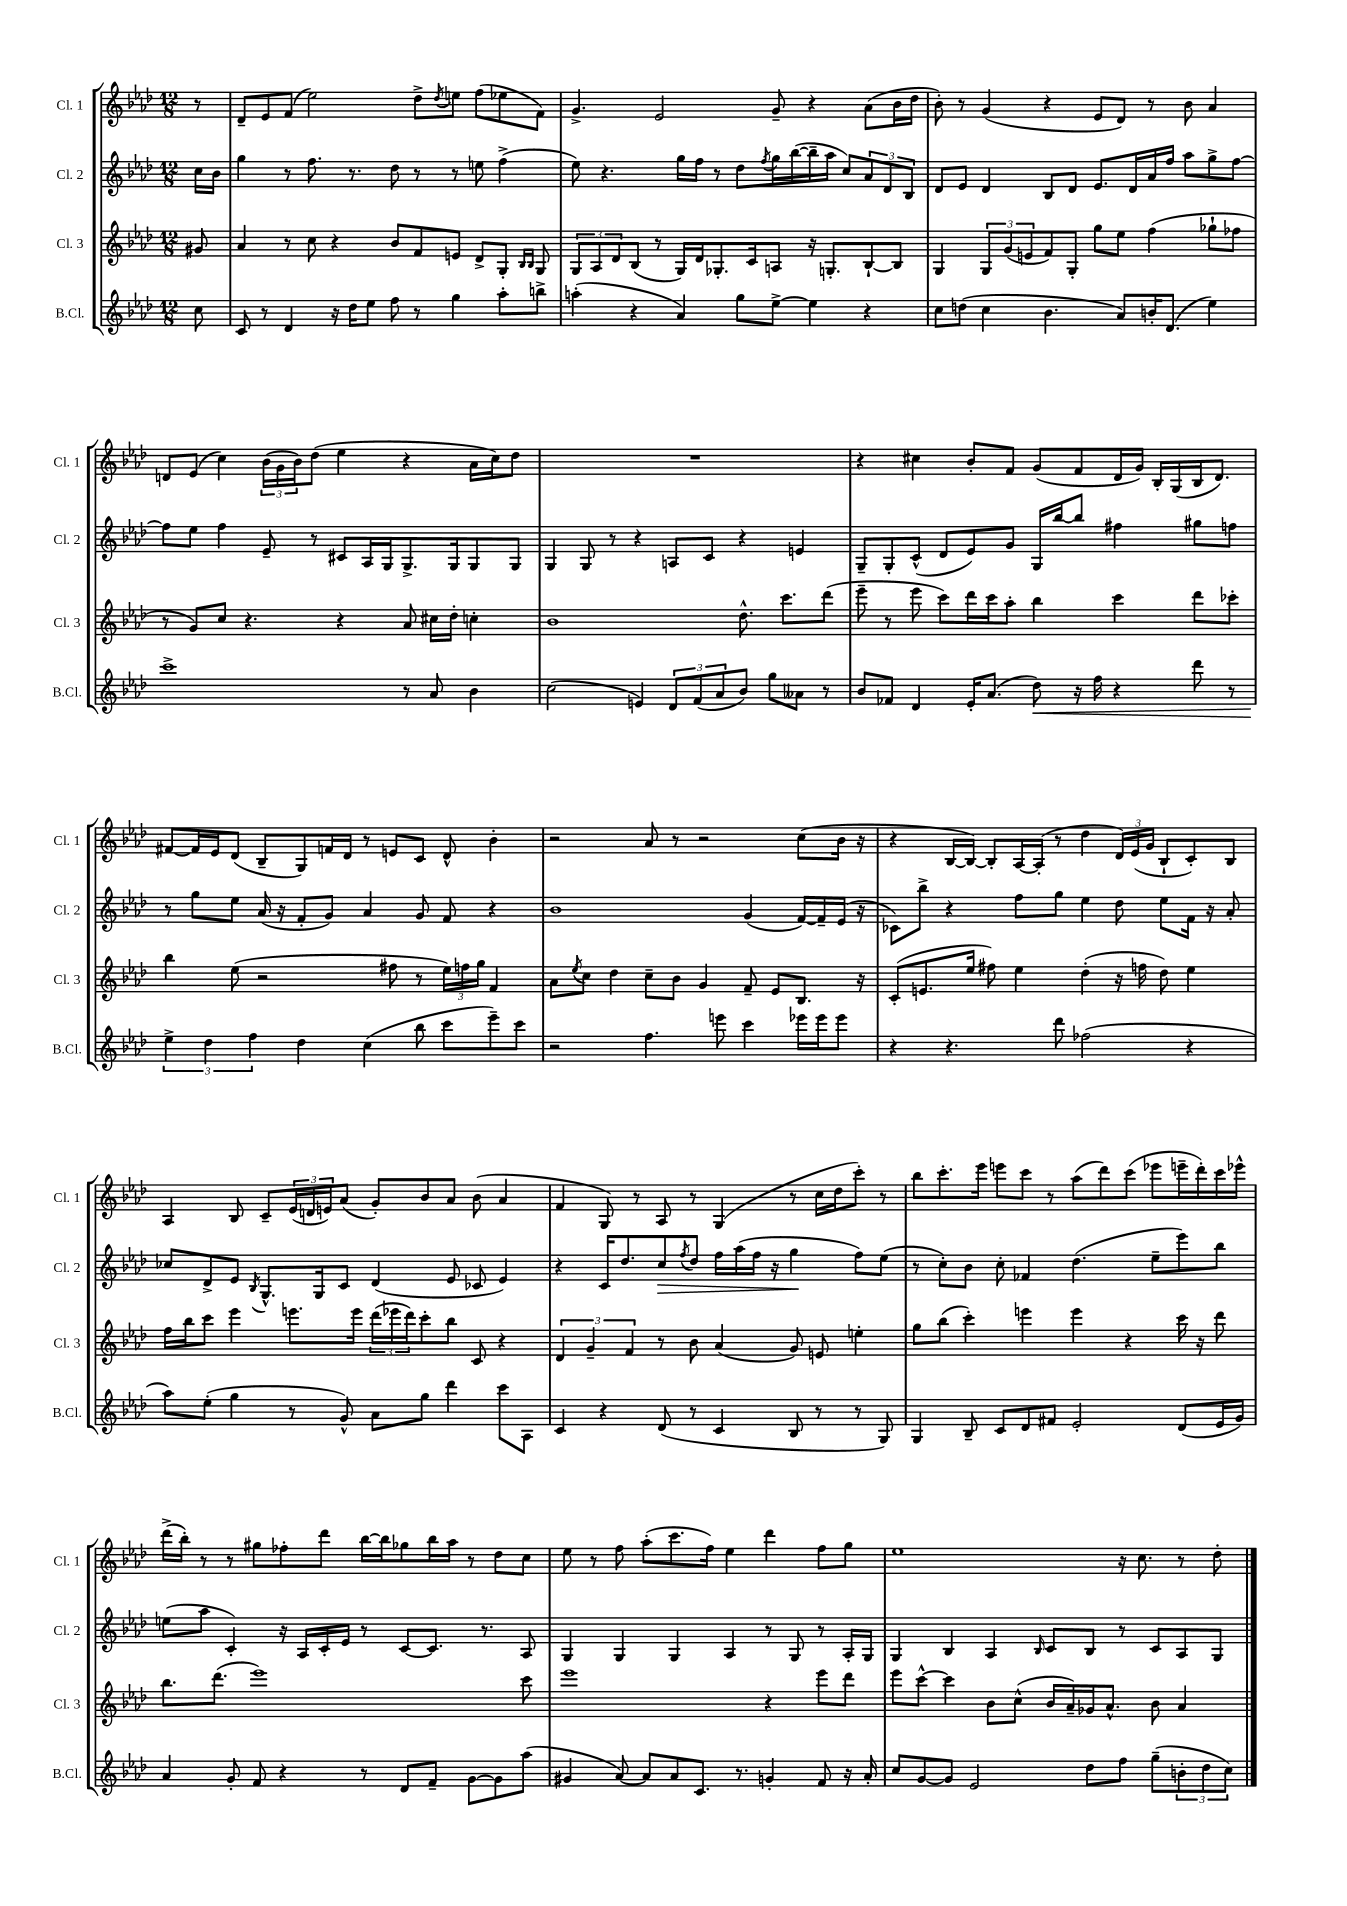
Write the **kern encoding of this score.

**kern	**dynam	**kern	**kern	**dynam	**kern
*part4	*part4	*part3	*part2	*part2	*part1
*staff4	*staff4	*staff3	*staff2	*staff2	*staff1
*I"B.Cl.	*	*I"Cl. 3	*I"Cl. 2	*	*I"Cl. 1
*I'B.Cl.	*	*I'Cl. 3	*I'Cl. 2	*	*I'Cl. 1
*clefG2	*	*clefG2	*clefG2	*	*clefG2
*k[b-e-a-d-]	*	*k[b-e-a-d-]	*k[b-e-a-d-]	*	*k[b-e-a-d-]
*M12/8	*	*M12/8	*M12/8	*	*M12/8
=	=	=	=	=	=
8cc\	.	8g#X/	16cc\LL	.	8r
.	.	.	16b-\JJ	.	.
=1	=1	=1	=1	=1	=1
8c/	.	4a-/	4gg\	.	8d-~/L
8r	.	.	.	.	8e-/
4d-/	.	8r	8r	.	(8f/J
.	.	8cc\	8.ff\	.	2ee-\)
16r	.	4r	.	.	.
16dd-\KL	.	.	8.r	.	.
8ee-\J	.	.	.	.	.
8ff\	.	8b-/L	8dd-\	.	.
8r	.	8f/	8r	.	8dd-^\L
.	.	.	.	.	8qdd-/
4gg\	.	8en/J	8r	.	8een\J
.	.	8d-^/L	8een\	.	(8ff\L
8aa-'\L	.	8G'/J	(4ff^\	.	8ee-X\
.	.	16qqB-/LL	.	.	.
.	.	16qqB-/JJ	.	.	.
8bbn^\J	.	8G/	.	.	8f\J)
=2	=2	=2	=2	=2	=2
(4aan'\	.	12G/L	8ee-\)	.	4.g^/
.	.	12A-/	.	.	.
.	.	.	4.r	.	.
.	.	12d-/	.	.	.
4r	.	(8B-/J	.	.	.
.	.	8r	.	.	2e-/
4a-/)	.	16G/LL)	16gg\LL	.	.
.	.	16d-/J	16ff\JJ	.	.
.	.	8.G-X'/	8r	.	.
8gg\L	.	.	8dd-\L	.	.
.	.	16c/k	.	.	.
.	.	.	8qff/	.	.
[8ee-^\J	.	8An/J	16gg\L	.	8g~/
.	.	.	([16bb-\	.	.
4ee-\]	.	16r	16bb-~\]	.	4r
.	.	8.Gn'/L	16aa-\JJ	.	.
.	.	.	8cc/L)	.	.
4r	.	[8B-`/	12a-/	.	(8a-\L
.	.	.	12d-/	.	.
.	.	8B-/J]	.	.	16b-\L
.	.	.	12B-/J	.	.
.	.	.	.	.	16dd-\JJ
=3	=3	=3	=3	=3	=3
8cc\L	.	4G/	8d-/L	.	8b-'\)
(8ddn\J	.	.	8e-/J	.	8r
4cc\	.	12G/L	4d-/	.	(4g/
.	.	(12g/	.	.	.
.	.	12en/	.	.	.
4.b-\	.	8f/)	8B-/L	.	4r
.	.	8G'/J	8d-/J	.	.
.	.	8gg\L	8.e-/L	.	8e-/L
8a-/L)	.	8ee-\J	.	.	8d-/J)
.	.	.	16d-/L	.	.
16bn'/K	.	(4ff\	16a-/	.	8r
(8.d-/J	.	.	16ff/JJ	.	.
.	.	.	8aa-\L	.	8b-\
4ee-\)	.	8gg-X`\L	8gg^\	.	4a-/
.	.	8ff-X\J	[8ff\J	.	.
!!LO:LB:g=z
=4	=4	=4	=4	=4	=4
1ccc^	.	8r	8ff\L]	.	8dn/L
.	.	8g/L)	8ee-\J	.	(8e-/J
.	.	8cc/J	4ff\	.	4cc\)
.	.	4.r	.	.	.
.	.	.	8e-~/	.	(24b-\LL
.	.	.	.	.	24g\
.	.	.	.	.	24b-\J)
.	.	.	8r	.	(8dd-\J
.	.	4r	8c#X/L	.	4ee-\
.	.	.	16A-/L	.	.
.	.	.	16G/J	.	.
8r	.	8a-/	8.G^/	.	4r
8a-/	.	16cc#X\LL	.	.	.
.	.	16dd-'\JJ	16G/k	.	.
4b-\	.	4ccn'\	8G/	.	16a-\LL
.	.	.	.	.	16cc\J)
.	.	.	8G/J	.	8dd-\J
=5	=5	=5	=5	=5	=5
(2cc\	.	1b-	4G/	.	1.r
.	.	.	8G/	.	.
.	.	.	8r	.	.
4en/)	.	.	4r	.	.
12d-/L	.	.	8An/L	.	.
(12f/	.	.	.	.	.
.	.	.	8c/J	.	.
12a-/	.	.	.	.	.
8b-/J)	.	8.dd-^^\	4r	.	.
8gg\L	.	.	.	.	.
.	.	8.ccc\L	.	.	.
8a--X\J	.	.	4en/	.	.
8r	.	(8ddd-\J	.	.	.
=6	=6	=6	=6	=6	=6
8b-/L	.	8eee-~\	8G~/L	.	4r
8f-X/J	.	8r	8G'/	.	.
4d-/	.	8eee-\	(8c^^/J	.	4cc#X\
.	.	8ccc\L)	8d-/L	.	.
16e-'/KL	.	16ddd-\L	8e-/)	.	8b-'/L
(8.a-/J	.	16ccc\J	.	.	.
.	.	8aa-'\J	8g/J	.	8f/J
!	!LO:HP:b	!	!	!	!
8dd-\)	<	4bb-\	16G/LL	.	(8g/L
.	.	.	[16bb-/J	.	.
16r	.	.	8bb-/J]	.	8f/
16ff\	.	.	.	.	.
4r	.	4ccc\	4ff#X\	.	16d-/L
.	.	.	.	.	16g/JJ)
.	.	.	.	.	16B-'/LL
.	.	.	.	.	(16G/
8ddd-\	.	8ddd-\L	8gg#X\L	.	16B-/J
.	.	.	.	.	8.d-/J)
8r	.	8ccc-X'\J	8ffn\J	.	.
!!LO:LB:g=z
=7	=7	=7	=7	=7	=7
6ee-^\	.	4bb-\	8r	.	[8f#X/L
.	.	.	8gg\L	.	16f#/L]
6dd-\	[	.	.	.	.
.	.	.	.	.	16e-/J
.	.	(8ee-\	8ee-\J	.	(8d-/J
6ff\	.	.	.	.	.
.	.	2r	(16a-/	.	8B-~/L
.	.	.	16r	.	.
4dd-\	.	.	8f'/L	.	8G/)
.	.	.	8g/J)	.	16fn/L
.	.	.	.	.	16d-/JJ
(4cc\	.	.	4a-/	.	8r
.	.	8ff#X\	.	.	8en/L
8bb-\	.	8r	8g/	.	8c/J
8ccc\L	.	24ee-\LL)	8f/	.	8d-^^/
.	.	24ffn\	.	.	.
.	.	24gg\JJ	.	.	.
8eee-~\)	.	4f/	4r	.	4b-'\
8ccc\J	.	.	.	.	.
=8	=8	=8	=8	=8	=8
2r	.	8a-\L	1b-	.	2r
.	.	8qee-/	.	.	.
.	.	8cc\J	.	.	.
.	.	4dd-\	.	.	.
4.ff\	.	8cc~\L	.	.	8a-/
.	.	8b-\J	.	.	8r
.	.	4g/	.	.	2r
8eeen\	.	.	.	.	.
4ccc\	.	8f~/	(4g/	.	.
.	.	8e-/L	.	.	.
16eee-X\LL	.	8.B-/J	[16f/LL)	.	(8cc\L
16eee-\J	.	.	16f~/]	.	.
8eee-\J	.	.	(16e-/JJ	.	16b-\Jk
.	.	16r	16r	.	16r
=9	=9	=9	=9	=9	=9
4r	.	(8c'/L	8c-X\L)	.	4r
.	.	8.en/	8bb-^\J	.	.
4.r	.	.	4r	.	[16B-/LL
.	.	16ee-/Jk	.	.	16B-/JJ_)
.	.	8ff#X\)	.	.	8B-'/L]
.	.	4ee-\	8ff\L	.	[16A-/L
.	.	.	.	.	(16A-'/JJ]
8ddd-\	.	.	8gg\J	.	8r
(2ff-X\	.	(4dd-'\	4ee-\	.	4dd-\
.	.	16r	8dd-\	.	24d-/LL)
.	.	.	.	.	(24e-/
.	.	16ffn\	.	.	.
.	.	.	.	.	24g/JJ
.	.	8dd-\)	8ee-\L	.	8B-`/L
4r	.	4ee-\	16f\Jk	.	8c'/)
.	.	.	16r	.	.
.	.	.	8a-'/	.	8B-/J
!!LO:LB:g=z
=10	=10	=10	=10	=10	=10
8aa-\L)	.	16ff\LL	8cc-X/L	.	4A-/
.	.	16bb-\J	.	.	.
(8ee-'\J	.	8ccc\J	8d-^/	.	.
4gg\	.	4eee-\	8e-/J	.	8B-/
.	.	.	8qB-/	.	.
.	.	.	8.G^^/L	.	8c~/L
8r	.	8.eeen\L	.	.	(24e-/L
.	.	.	.	.	24dn/
.	.	.	16G/k	.	.
.	.	.	.	.	24en/J)
8g^^/)	.	.	8c/J	.	(8a-/J
.	.	16eee\Jk	.	.	.
8a-\L	.	(24ddd-\LL	(4d-/	.	8g'/L)
.	.	24eee-X\	.	.	.
.	.	24ddd-\J)	.	.	.
8gg\J	.	8ccc'\	.	.	8b-/
4ddd-\	.	8bb-\J	8e-/	.	8a-/J
.	.	8c/	8c-X/	.	(8b-\
8ccc\L	.	4r	4e-/)	.	4a-/
8A-\J	.	.	.	.	.
=11	=11	=11	=11	=11	=11
4c/	.	6d-/	4r	.	4f/
.	.	6g~/	.	.	.
4r	.	.	16c/KL	.	8G/)
.	.	.	8.dd-/	.	.
.	.	6f/	.	.	.
.	.	.	.	.	8r
!	!	!	!	!LO:HP:b	!
(8d-/	.	8r	8cc/	>	8A-/
.	.	.	8qff/	.	.
8r	.	8b-\	8dd-/J	.	8r
4c/	.	(4a-/	16ff\LL	.	(4G/
.	.	.	(16aa-\	.	.
.	.	.	16ff\JJ	.	.
.	.	.	16r	.	.
8B-/	.	8g/)	4gg\	.	8r
8r	.	8en/	.	.	16cc\LL
.	.	.	.	.	16dd-\J
8r	.	4een'\	8ff\L)	]	8ccc'\J)
8G/)	.	.	(8ee-\J	.	8r
=12	=12	=12	=12	=12	=12
4G/	.	8gg\L	8r	.	8bb-\L
.	.	(8bb-\J	8cc'\L)	.	8.ccc'\
8B-~/	.	4ccc'\)	8b-\J	.	.
.	.	.	.	.	16eee-\Jk
8c/L	.	.	8cc'\	.	8eeen\L
8d-/	.	4eeen\	4f-X/	.	8ccc\J
8f#X/J	.	.	.	.	8r
2e-'/	.	4eee\	(4.dd-\	.	(8aa-\L
.	.	.	.	.	8ddd-\)
.	.	4r	.	.	(8ccc\J
.	.	.	8ee-~\L	.	8eee-X\L
(8d-/L	.	16ccc\	8eee-\)	.	16eeen~\L
.	.	16r	.	.	16ddd-'\)
16e-/L	.	8ddd-\	8bb-\J	.	16ccc\
16g/JJ)	.	.	.	.	16eee-X^^\JJ
!!LO:LB:g=z
=13	=13	=13	=13	=13	=13
4a-/	.	8.bb-\L	(8een\L	.	(16ddd-^\LL
.	.	.	.	.	16bb-'\JJ)
.	.	.	8aa-\J	.	8r
.	.	(8.ddd-\J	.	.	.
8g'/	.	.	4c'/)	.	8r
8f/	.	1eee-)	.	.	8gg#X\L
4r	.	.	16r	.	8ff-X'\
.	.	.	16A-/LL	.	.
.	.	.	16c'/	.	8ddd-\J
.	.	.	16e-/JJ	.	.
8r	.	.	8r	.	[16bb-\LL
.	.	.	.	.	16bb-\J]
8d-/L	.	.	[8c/L	.	8gg-X\
8f~/J	.	.	8.c/J]	.	16bb-\L
.	.	.	.	.	16aa-\JJ
[8g\L	.	.	.	.	8r
.	.	.	8.r	.	.
8g\]	.	.	.	.	8dd-\L
(8aa-\J	.	8ccc\	8A-/	.	8cc\J
=14	=14	=14	=14	=14	=14
4g#X/	.	1eee-	4G/	.	8ee-\
.	.	.	.	.	8r
[8a-/)	.	.	4G/	.	8ff\
8a-/L]	.	.	.	.	(8aa-'\L
8a-/	.	.	4G/	.	8.ccc\
8.c/J	.	.	.	.	.
.	.	.	.	.	16ff\Jk)
.	.	.	4A-/	.	4ee-\
8.r	.	.	.	.	.
4gn'/	.	4r	8r	.	4ddd-\
.	.	.	8G/	.	.
8f/	.	8eee-\L	8r	.	8ff\L
16r	.	8ddd-\J	16A-'/LL	.	8gg\J
16a-'/	.	.	16G/JJ	.	.
=15	=15	=15	=15	=15	=15
8cc/L	.	8eee-\L	4G/	.	1ee-
[8g/	.	[8ccc^^\J	.	.	.
8g/J]	.	4ccc\]	4B-/	.	.
2e-/	.	.	.	.	.
.	.	8b-\L	4A-/	.	.
.	.	(8cc^^\J	.	.	.
.	.	.	16qqB-/	.	.
.	.	16b-/LL	8c/L	.	.
.	.	16a-~/)	.	.	.
8dd-\L	.	16g-X/J	8B-/J	.	.
.	.	8.a-^^/J	.	.	.
8ff\J	.	.	8r	.	16r
.	.	.	.	.	8.cc\
(8gg~\L	.	8b-\	8c/L	.	.
12bn'\	.	4a-/	8A-/	.	8r
12dd-\	.	.	.	.	.
.	.	.	8G/J	.	8dd-'\
12cc\J)	.	.	.	.	.
==	==	==	==	==	==
*-	*-	*-	*-	*-	*-
